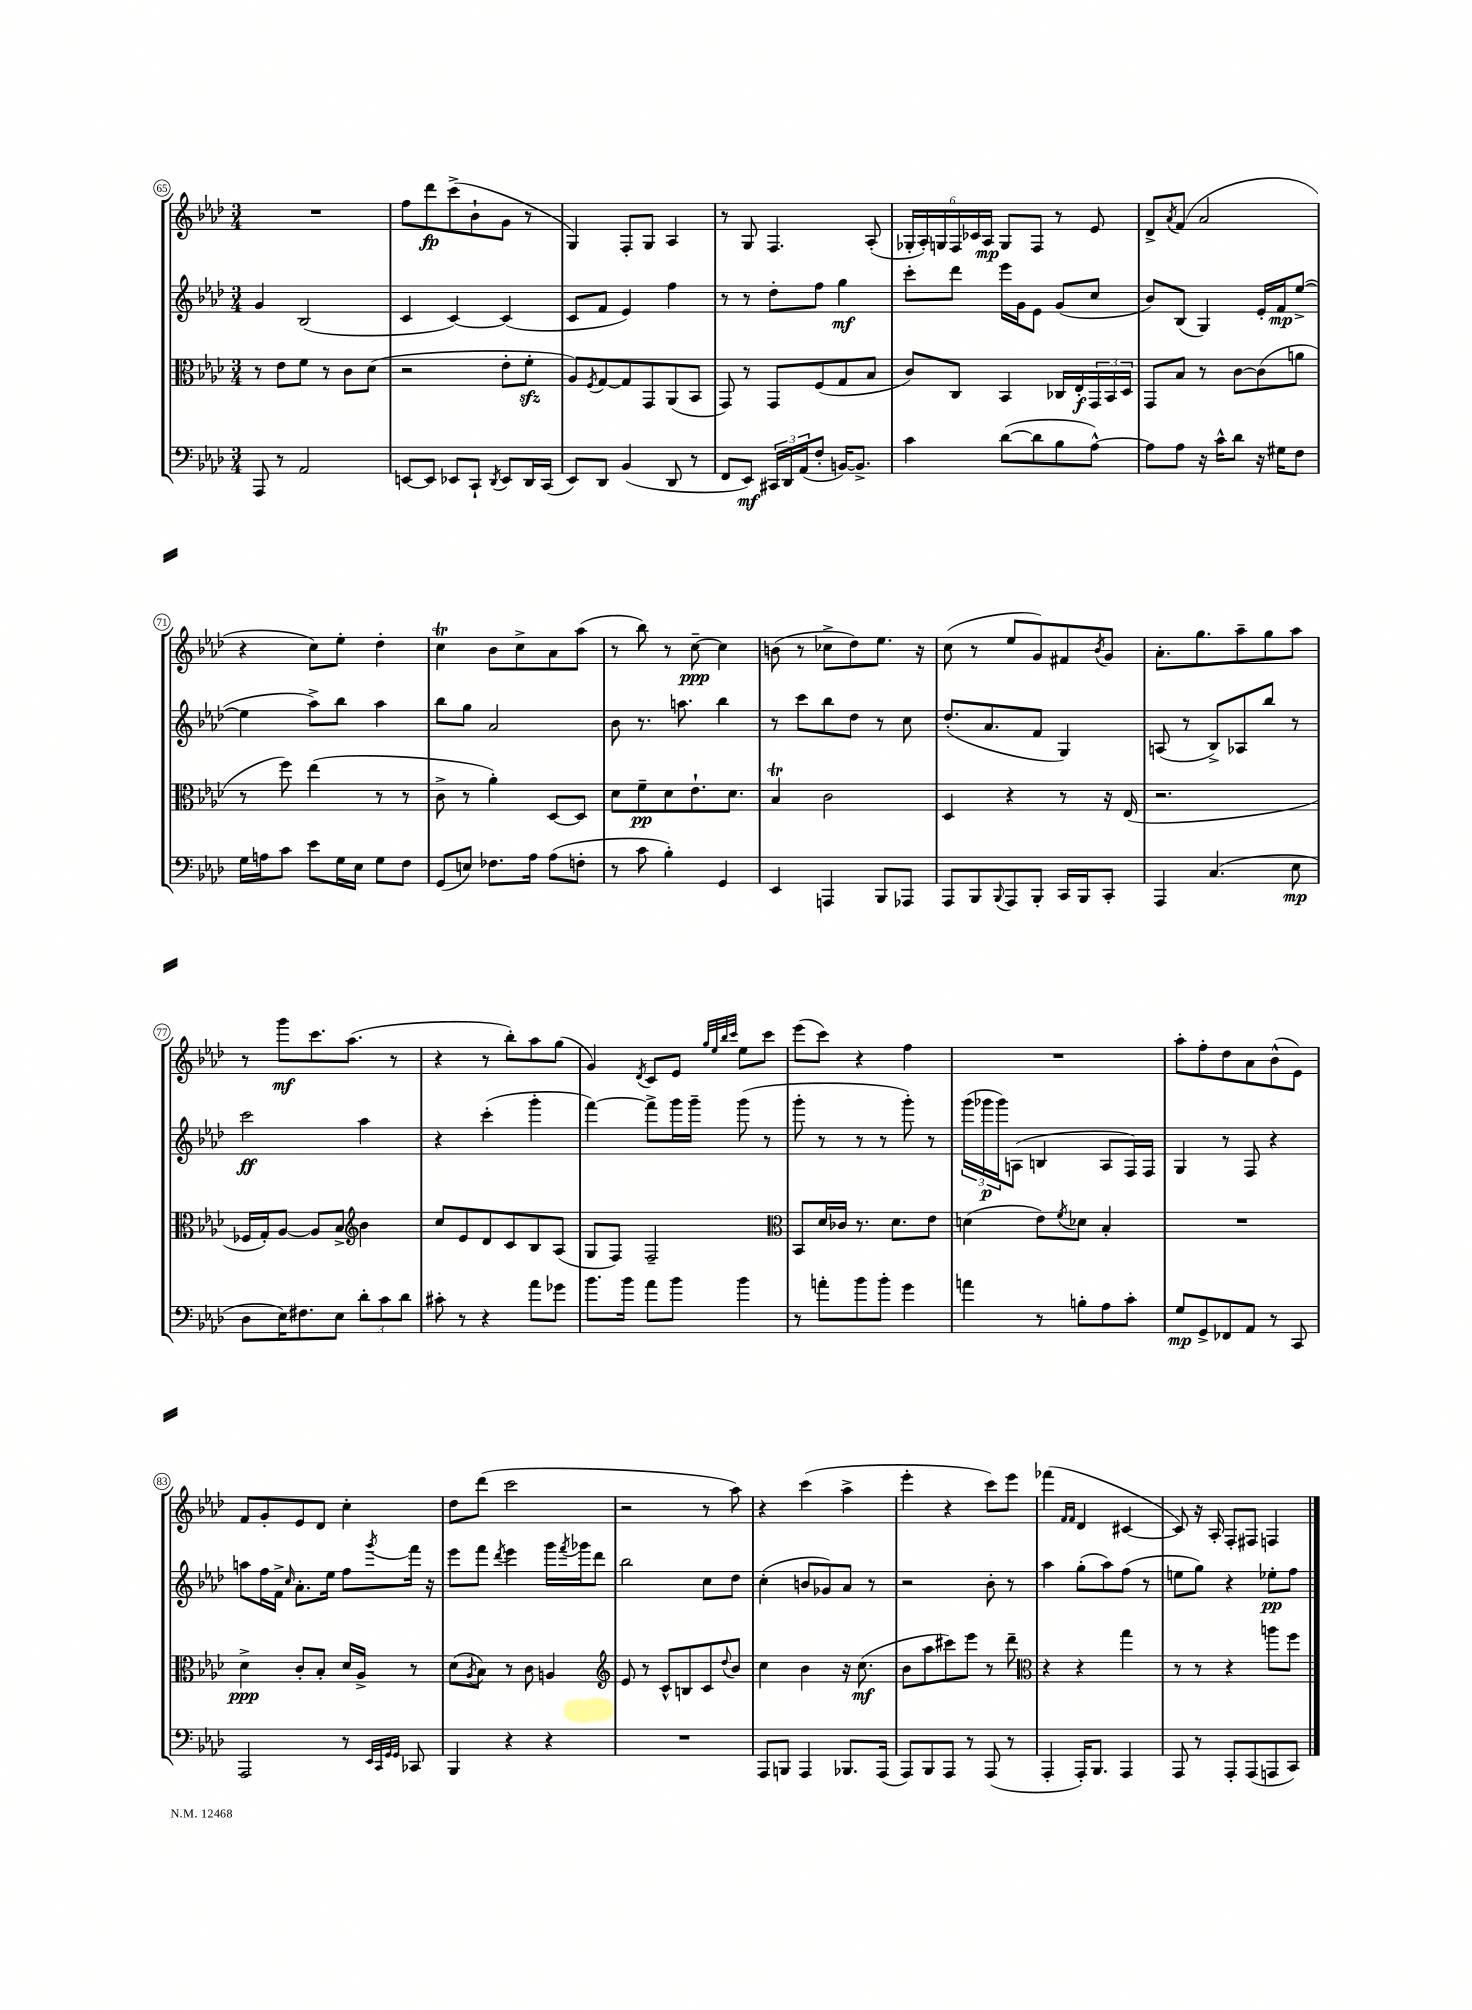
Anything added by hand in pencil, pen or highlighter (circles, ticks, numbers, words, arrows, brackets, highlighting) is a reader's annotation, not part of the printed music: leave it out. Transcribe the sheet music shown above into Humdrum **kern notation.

**kern	**dynam	**kern	**dynam	**kern	**dynam	**kern	**dynam
*part4	*part4	*part3	*part3	*part2	*part2	*part1	*part1
*staff4	*staff4	*staff3	*staff3	*staff2	*staff2	*staff1	*staff1
*clefF4	*	*clefC3	*	*clefG2	*	*clefG2	*
*k[b-e-a-d-]	*	*k[b-e-a-d-]	*	*k[b-e-a-d-]	*	*k[b-e-a-d-]	*
*M3/4	*	*M3/4	*	*M3/4	*	*M3/4	*
=65	=65	=65	=65	=65	=65	=65	=65
8AAA-/	.	8r	.	4g/	.	2.r	.
8r	.	8e-\L	.	.	.	.	.
2AA-/	.	8f\J	.	(2B-/	.	.	.
.	.	8r	.	.	.	.	.
.	.	8c\L	.	.	.	.	.
.	.	(8d-\J	.	.	.	.	.
=66	=66	=66	=66	=66	=66	=66	=66
[8EEn/L	.	2r	.	4c/	.	8ff\L	.
8EE/J]	.	.	.	.	.	8ddd-\	fp
8EE-X/L	.	.	.	[4c/)	.	(8ccc^\	.
8CC`/J	.	.	.	.	.	8b-`\	.
8qDD-/	.	.	.	.	.	.	.
8EE-/L	.	8e-'\L	.	(4c/]	.	8g\J	.
16DD-/L	.	8fzz'\J	.	.	.	8r	.
(16CC/JJ	.	.	.	.	.	.	.
=67	=67	=67	=67	=67	=67	=67	=67
8EE-/L)	.	8A-/L)	.	8c/L	.	4G/)	.
.	.	8qF/	.	.	.	.	.
8DD-/J	.	[8G/	.	8f/J	.	.	.
(4BB-/	.	8G/]	.	4e-/)	.	8F'/L	.
.	.	8GG/	.	.	.	8G/J	.
8DD-/	.	(8AA-/	.	4ff\	.	4A-/	.
8r	.	8BB-/J	.	.	.	.	.
=68	=68	=68	=68	=68	=68	=68	=68
8FF/L	.	8GG/)	.	8r	.	8r	.
8EE-/J)	mf	8r	.	8r	.	8G/	.
24CC#X/LL	.	8GG/L	.	8dd-'\L	.	4.F/	.
24DD-/	.	.	.	.	.	.	.
(24AA-/J	.	.	.	.	.	.	.
8F'/J	.	(8F/	.	8ff\J	.	.	.
[16BBn/KL)	.	8G/	.	4gg\	mf	.	.
8.BB^/J]	.	.	.	.	.	.	.
.	.	8B-/J	.	.	.	(8A-'/	.
=69	=69	=69	=69	=69	=69	=69	=69
4c\	.	8c/L)	.	8ccc'\L	.	24G-X'/LL	.
.	.	.	.	.	.	24A-'/)	.
.	.	.	.	.	.	24Gn/	.
.	.	8C/J	.	8ddd-\J	.	24F/	.
.	.	.	.	.	.	24c-X/	.
.	.	.	.	.	.	24A-/JJ	mp
([8d-\L	.	4BB-/	.	16eee-\LL	.	8G/L	.
.	.	.	.	16g\J	.	.	.
8d-\]	.	.	.	8e-\J	.	8F/J	.
8B-\	.	16C-X/LL	.	(8g/L	.	8r	.
.	.	16E-'/	f	.	.	.	.
[8A-^^\J)	.	24GG/	.	8cc/J	.	8e-/	.
.	.	24BB-/	.	.	.	.	.
.	.	24D-/JJ	.	.	.	.	.
=70	=70	=70	=70	=70	=70	=70	=70
8A-\L]	.	8GG/L	.	8b-/L)	.	8d-^/L	.
.	.	.	.	.	.	8qa-/	.
8A-\J	.	8B-/J	.	(8B-/J	.	(8f/J	.
16r	.	8r	.	4G/)	.	2a-/	.
16c^^\KL	.	.	.	.	.	.	.
8d-\J	.	[8c\L	.	.	.	.	.
16r	.	(8c\]	.	16e-'/LL	.	.	.
16G#X\KL	.	.	.	16f/J	mp	.	.
8F\J	.	8an\J	.	([8ee-^/J	.	.	.
!!LO:LB:g=z
=71	=71	=71	=71	=71	=71	=71	=71
16G\LL	.	8r	.	4ee-\]	.	4r	.
16An\J	.	.	.	.	.	.	.
8c\J	.	8ff\)	.	.	.	.	.
8e-\L	.	(4ee-\	.	8aa-^\L)	.	8cc\L)	.
16G\L	.	.	.	8bb-\J	.	8ee-'\J	.
16E-\JJ	.	.	.	.	.	.	.
8G\L	.	8r	.	4aa-\	.	4dd-'\	.
8F\J	.	8r	.	.	.	.	.
=72	=72	=72	=72	=72	=72	=72	=72
(8GG/L	.	8c^\	.	8bb-\L	.	4cct\	.
8En/J)	.	8r	.	8gg\J	.	.	.
8.F-X\L	.	4a-'\)	.	2a-/	.	8b-\L	.
.	.	.	.	.	.	8cc^\	.
16A-\Jk	.	.	.	.	.	.	.
(8A-\L	.	[8D-/L	.	.	.	8a-\	.
8Fn'\J	.	8D-/J]	.	.	.	(8aa-\J	.
=73	=73	=73	=73	=73	=73	=73	=73
8r	.	8d-\L	.	8b-\	.	8r	.
8c\	.	8f~\	pp	8.r	.	8bb-\)	.
4B-'\)	.	8d-\	.	.	.	8r	.
.	.	.	.	8.aan\	.	.	.
.	.	8.e-`\	.	.	.	[8cc~\	ppp
4GG/	.	.	.	4bb-\	.	4cc\]	.
.	.	8.d-\J	.	.	.	.	.
=74	=74	=74	=74	=74	=74	=74	=74
4EE-/	.	4B-T/	.	8r	.	(8bn\	.
.	.	.	.	8ccc\L	.	8r	.
4AAAn/	.	2c\	.	8bb-\	.	8cc-X^\L	.
.	.	.	.	8dd-\J	.	8dd-\)	.
8BBB-/L	.	.	.	8r	.	8.ee-\J	.
8AAA-X/J	.	.	.	8cc\	.	.	.
.	.	.	.	.	.	16r	.
=75	=75	=75	=75	=75	=75	=75	=75
8AAA-/L	.	4D-/	.	(8.dd-'/L	.	(8cc\	.
8BBB-/	.	.	.	.	.	8r	.
.	.	.	.	8.a-/	.	.	.
8qqBBB-/	.	.	.	.	.	.	.
8AAA-/	.	4r	.	.	.	8ee-/L	.
8BBB-'/J	.	.	.	8f/J	.	8g/)	.
16CC/LL	.	8r	.	4G/)	.	8f#X/	.
16BBB-/J	.	.	.	.	.	.	.
.	.	.	.	.	.	8qb-/	.
8CC'/J	.	16r	.	.	.	8g/J	.
.	.	(16E-/	.	.	.	.	.
=76	=76	=76	=76	=76	=76	=76	=76
4AAA-/	.	2.r	.	(8An/	.	8.a-'\L	.
.	.	.	.	8r	.	.	.
.	.	.	.	.	.	8.gg\	.
(4.C/	.	.	.	8B-^/L)	.	.	.
.	.	.	.	8A-X/	.	8aa-~\	.
.	.	.	.	8bb-/J	.	8gg\	.
8E-\	mp	.	.	8r	.	8aa-\J	.
!!LO:LB:g=z
=77	=77	=77	=77	=77	=77	=77	=77
8D-\L	.	16F-X/LL	.	2ccc\	ff	8r	.
.	.	16G'/J)	.	.	.	.	.
16E-\K)	.	[8A-/J	.	.	.	8ggg\L	mf
8.F#X\	.	.	.	.	.	.	.
.	.	8A-/L]	.	.	.	8.ccc\	.
8E-\J	.	8B-^/J	.	.	.	.	.
.	.	.	.	.	.	(8.aa-\J	.
*	*	*clefG2	*	*	*	*	*
12d-'\L	.	4b-\	.	4aa-\	.	.	.
12c\	.	.	.	.	.	.	.
.	.	.	.	.	.	8r	.
12d-\J	.	.	.	.	.	.	.
=78	=78	=78	=78	=78	=78	=78	=78
8c#X'\	.	8cc/L	.	4r	.	4r	.
8r	.	8e-/	.	.	.	.	.
4r	.	8d-/	.	(4ccc'\	.	8r	.
.	.	8c/	.	.	.	8bb-'\L)	.
8a-\L	.	8B-/	.	4ggg'\	.	8aa-\	.
8g-X\J	.	(8A-/J	.	.	.	(8gg\J	.
=79	=79	=79	=79	=79	=79	=79	=79
8.b-\L	.	8G/L	.	[4fff\)	.	4g/)	.
.	.	8F/J)	.	.	.	.	.
16b-\Jk	.	.	.	.	.	.	.
.	.	.	.	.	.	8qd-/	.
8a-\L	.	2F~/	.	8fff^\L]	.	8c/L	.
8b-\J	.	.	.	16ggg\L	.	8e-/J	.
.	.	.	.	16ggg~\JJ	.	.	.
.	.	.	.	.	.	32qqgg/LLL	.
.	.	.	.	.	.	32qqee-/	.
.	.	.	.	.	.	32qqbb-/	.
.	.	.	.	.	.	32qqccc/JJJ	.
4b-\	.	.	.	(8ggg\	.	8ee-\L	.
.	.	.	.	8r	.	8ccc\J	.
=80	=80	=80	=80	=80	=80	=80	=80
*	*	*clefC3	*	*	*	*	*
8r	.	8BB-/L	.	8ggg'\	.	(8eee-\L	.
8an'\L	.	16d-/L	.	8r	.	8ccc\J)	.
.	.	16c-X/JJ	.	.	.	.	.
8b-\	.	8.r	.	8r	.	4r	.
8b-'\J	.	.	.	8r	.	.	.
.	.	8.d-\L	.	.	.	.	.
4g\	.	.	.	8ggg'\)	.	4ff\	.
.	.	8e-\J	.	8r	.	.	.
=81	=81	=81	=81	=81	=81	=81	=81
4an\	.	(4dn\	.	(24ggg\LL	.	2.r	.
.	.	.	.	24ggg-X\	p	.	.
.	.	.	.	24ggg-\J)	.	.	.
.	.	.	.	(8An\J	.	.	.
8r	.	8e-\L)	.	4Bn/	.	.	.
.	.	8qf/	.	.	.	.	.
8Bn'\L	.	8d-X\J	.	.	.	.	.
8A-\	.	4B-'/	.	8A/L	.	.	.
8c'\J	.	.	.	16F/L)	.	.	.
.	.	.	.	16F/JJ	.	.	.
=82	=82	=82	=82	=82	=82	=82	=82
8G/L	mp	2.r	.	4G/	.	8aa-'\L	.
8GG^/	.	.	.	.	.	8ff'\	.
8FF-X/	.	.	.	8r	.	8dd-\	.
8AA-/J	.	.	.	8F/	.	8a-\	.
8r	.	.	.	4r	.	(8b-^^\	.
8CC/	.	.	.	.	.	8e-\J)	.
!!LO:LB:g=z
=83	=83	=83	=83	=83	=83	=83	=83
2AAA-/	.	4d-^\	ppp	8aan\L	.	8f/L	.
.	.	.	.	16ff\L	.	8g'/	.
.	.	.	.	16f^\JJ	.	.	.
.	.	.	.	16qqcc/	.	.	.
.	.	8c'/L	.	8.a-'\L	.	8e-/	.
.	.	8B-'/J	.	.	.	8d-/J	.
.	.	.	.	16ee-\Jk	.	.	.
8r	.	16d-/LL	.	8ff\L	.	4cc'\	.
.	.	16A-^/JJ	.	.	.	.	.
32qqEE-/LLL	.	.	.	.	.	.	.
32qqCC/	.	.	.	.	.	.	.
32qqGG/	.	.	.	.	.	.	.
32qqGG/JJJ	.	.	.	8qggg/	.	.	.
8CC-X/	.	8r	.	16fff\Jk	.	.	.
.	.	.	.	16r	.	.	.
=84	=84	=84	=84	=84	=84	=84	=84
4BBB-/	.	(8d-\L	.	8eee-\L	.	8dd-\L	.
.	.	8qA-/	.	.	.	.	.
.	.	8B-\J)	.	8fff\J	.	(8ddd-\J	.
.	.	.	.	8qddd-/	.	.	.
4r	.	8r	.	4eee-\	.	2ccc\	.
.	.	8c\	.	.	.	.	.
4r	.	4An/	.	16ggg\LL	.	.	.
.	.	.	.	8qfff/	.	.	.
.	.	.	.	16ggg-X\J	.	.	.
.	.	.	.	8ddd-\J	.	.	.
=85	=85	=85	=85	=85	=85	=85	=85
*	*	*clefG2	*	*	*	*	*
2.r	.	8e-/	.	2bb-\	.	2r	.
.	.	8r	.	.	.	.	.
.	.	8c^^/L	.	.	.	.	.
.	.	8Bn/	.	.	.	.	.
.	.	8c/	.	8cc\L	.	8r	.
.	.	8qqdd-/	.	.	.	.	.
.	.	8b-/J	.	8dd-\J	.	8aa-\)	.
=86	=86	=86	=86	=86	=86	=86	=86
8AAA-/L	.	4cc\	.	(4cc'\	.	4r	.
8BBBn/J	.	.	.	.	.	.	.
4AAA-/	.	4b-\	.	8bn/L	.	(4ccc\	.
.	.	.	.	8g-X/)	.	.	.
8.BBB-X/L	.	16r	.	8a-/J	.	4aa-^\	.
.	.	(8.cc\	mf	.	.	.	.
.	.	.	.	8r	.	.	.
(16AAA-/Jk	.	.	.	.	.	.	.
=87	=87	=87	=87	=87	=87	=87	=87
8AAA-/L)	.	8b-\L	.	2r	.	4eee-'\	.
8BBB-/	.	8aa-\	.	.	.	.	.
8AAA-/J	.	8ccc#X\)	.	.	.	4r	.
8r	.	8eee-\J	.	.	.	.	.
(8AAA-/	.	8r	.	8b-'\	.	8ccc\L)	.
8r	.	8ddd-~\	.	8r	.	8eee-\J	.
=88	=88	=88	=88	=88	=88	=88	=88
*	*	*clefC3	*	*	*	*	*
4AAA-'/	.	4r	.	4aa-\	.	(4fff-X\	.
.	.	.	.	.	.	16qqf/LL	.
.	.	.	.	.	.	16qqf/JJ	.
16AAA-'/KL)	.	4r	.	(8gg'\L	.	4d-/	.
8.BBB-/J	.	.	.	.	.	.	.
.	.	.	.	8aa-\)	.	.	.
4AAA-/	.	4gg\	.	(8ff\J	.	[4c#X/	.
.	.	.	.	8r	.	.	.
=89	=89	=89	=89	=89	=89	=89	=89
8AAA-/	.	8r	.	8een\L	.	8c#/])	.
8r	.	8r	.	8gg\J)	.	16r	.
.	.	.	.	.	.	16A-'/	.
8AAA-'/L	.	4r	.	4r	.	8F'/L	.
(8AAA-/	.	.	.	.	.	8F#X/J	.
8AAAn/	.	8aan\L	.	8ee-X'\L	pp	4Fn/	.
8CC/J)	.	8ff\J	.	8ff\J	.	.	.
==	==	==	==	==	==	==	==
*-	*-	*-	*-	*-	*-	*-	*-
